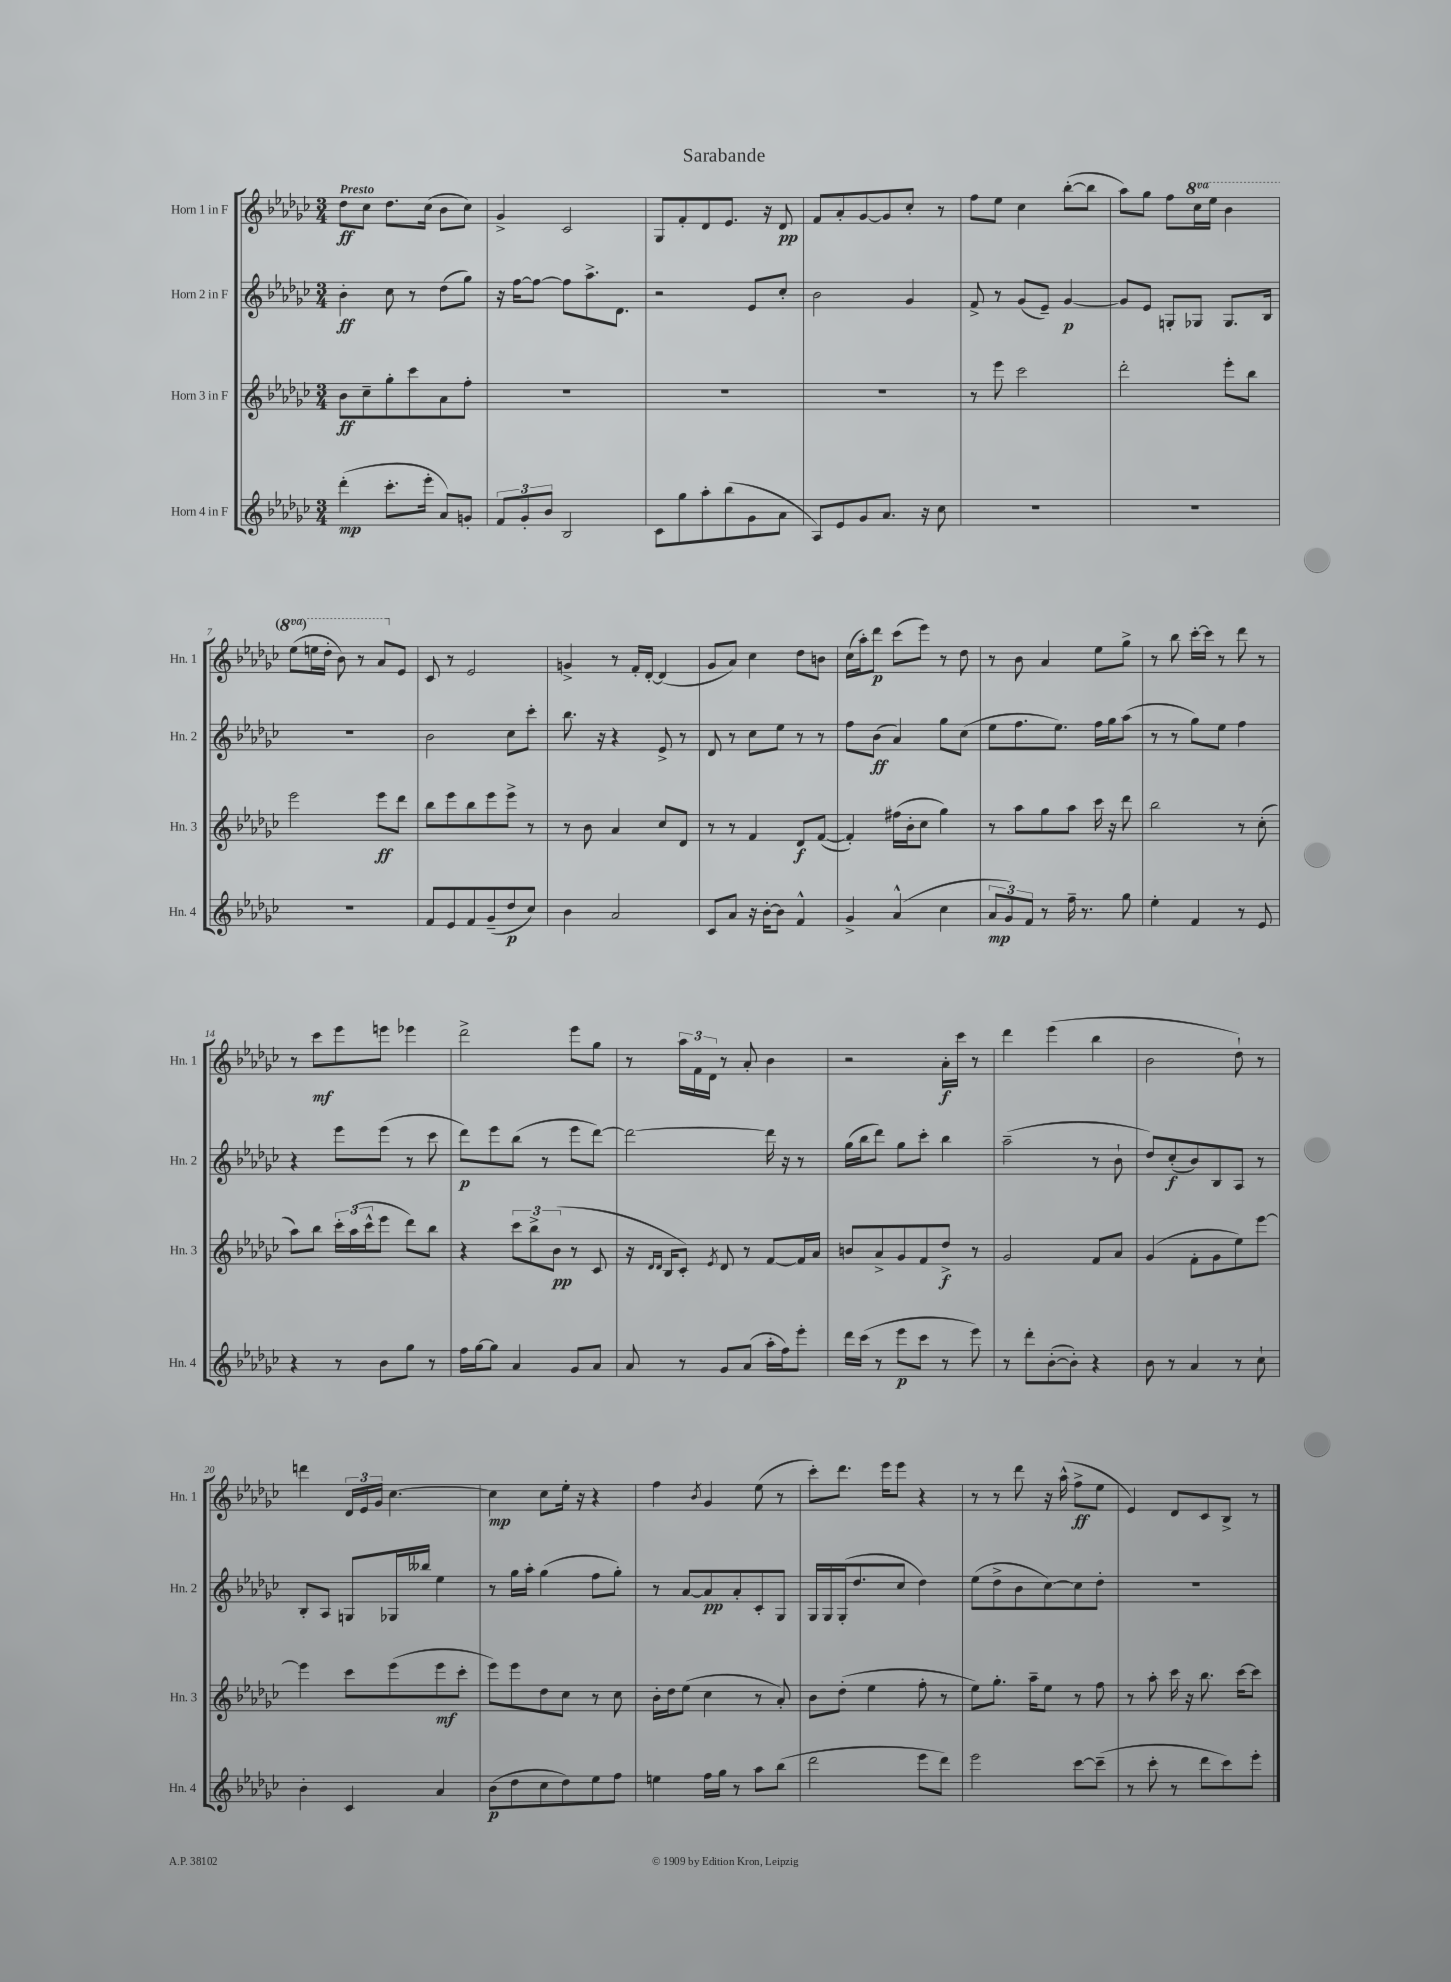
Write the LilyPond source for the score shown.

\header { title = "Sarabande" }
<<
\new StaffGroup <<
\new Staff = "s0" \with { instrumentName = "Horn 1 in F" shortInstrumentName = "Hn. 1" } {
    \clef treble \key ges \major \numericTimeSignature \time 3/4 \set Staff.ottavationMarkups = #ottavation-simple-ordinals \tempo "Presto"
    des''8\ff ces''8 des''8. ces''16( bes'8 ces''8) |
    ges'4-> ces'2 |
    ges8 f'8-. des'8 ees'8. r16 des'8\pp |
    f'8 aes'8-. ges'8~ ges'8 ces''8-. r8 |
    f''8 ees''8 ces''4 bes''8~-.( bes''8 |
    aes''8) ges''8 f''8 \ottava #1 ces'''16 ees'''16 bes''4 |
    ees'''8( e'''16 des'''16-. bes''8) r8 aes''8 \ottava #0 ees'8 |
    ces'8 r8 ees'2 |
    g'4-> r8 f'16-. des'16~-. des'4( |
    ges'8 aes'8) ces''4 des''8 b'8 |
    ces''16( aes''16-.) des'''8\p ces'''8( ees'''8) r8 des''8 |
    r8 bes'8 aes'4 ees''8 ges''8-> |
    r8 bes''8 ces'''16~-. ces'''16 r8 des'''8 r8 |
    r8 ces'''8\mf ees'''8 e'''8 ees'''4 |
    des'''2-> ees'''8 ges''8 |
    r8 \tuplet 3/2 { aes''16 f'16 des'16 } r8 aes'8-. bes'4 |
    r2 aes'16-.\f ces'''16 r8 |
    des'''4 ees'''4( bes''4 |
    bes'2 des''8-!) r8 |
    d'''4 \tuplet 3/2 { des'16 ees'16 ges'16 } ces''4.~ |
    ces''4\mp ces''8 ees''16-. r16 r4 |
    f''4 \acciaccatura { bes'8 } ges'4 ees''8( r8 |
    ces'''8-.) des'''8. ees'''16 ees'''8 r4 |
    r8 r8 des'''8 r16 aes''16-^( f''8->\ff ees''8 |
    ees'4) des'8 ces'8 bes8-> r8 \bar "|." |
}
\new Staff = "s1" \with { instrumentName = "Horn 2 in F" shortInstrumentName = "Hn. 2" } {
    \clef treble \key ges \major \numericTimeSignature \time 3/4
    bes'4-.\ff ces''8 r8 des''8( ges''8) |
    r16 f''16~ f''8~ f''8 aes''8.-> des'8. |
    r2 ees'8 ces''8-. |
    bes'2 ges'4 |
    f'8-> r8 ges'8( ees'8--) ges'4~\p |
    ges'8 ees'8 g8-. ges8 ges8. bes16 |
    R2. |
    bes'2 ces''8 ces'''8-. |
    bes''8. r16 r4 ees'8-> r8 |
    des'8 r8 ces''8 ees''8 r8 r8 |
    f''8 bes'8\ff( aes'4) ges''8 ces''8( |
    ees''8 f''8. ees''8.) f''16 ges''16 aes''8( |
    r8 r8 ges''8) ees''8 f''4 |
    r4 ees'''8 ees'''8( r8 ces'''8 |
    des'''8\p) ees'''8 bes''8( r8 ees'''8 des'''8~) |
    des'''2~ des'''16 r16 r8 |
    ges''16( bes''16 des'''8) ges''8 ces'''8-. bes''4 |
    aes''2--( r8 bes'8-! |
    des''8) ces''8-.\f( bes'8) bes8 aes8 r8 |
    bes8-. aes8 g8 ges16 beses''16 ees''4 |
    r8 ges''16 aes''16-. ges''4( f''8 ges''8-.) |
    r8 aes'8~ aes'8\pp aes'8-. ces'8-. ges8 |
    ges16 ges16 ges16-.( des''8. ces''8 des''4) |
    ees''8( des''8-> bes'8 ces''8~) ces''8 des''8-. |
    R2. \bar "|." |
}
\new Staff = "s2" \with { instrumentName = "Horn 3 in F" shortInstrumentName = "Hn. 3" } {
    \clef treble \key ges \major \numericTimeSignature \time 3/4
    bes'8\ff ces''8-- ges''8-. ces'''8 aes'8 f''8-. |
    R2. |
    R2. |
    R2. |
    r8 ees'''8 ces'''2 |
    des'''2-. ees'''8-. bes''8 |
    ees'''2 ees'''8\ff des'''8 |
    bes''8 ees'''8 bes''8 ees'''8 ees'''8-> r8 |
    r8 bes'8 aes'4 ces''8 des'8 |
    r8 r8 f'4 des'8\f f'8~( |
    f'4-.) fis''16( bes'16-. ces''8 ges''4) |
    r8 aes''8 ges''8 aes''8 ces'''16 r16 des'''8 |
    bes''2 r8 ces''8-.( |
    aes''8) bes''8 \tuplet 3/2 { ces'''16-. aes''16( ces'''16-^ } ees'''8 des'''8) bes''8 |
    r4 \tuplet 3/2 { ces'''8 bes''8-> bes'8\pp( } r8 ces'8 |
    r16 \grace { des'16 des'16 } bes16 ces'8-.) \acciaccatura { ees'8 } des'8 r8 f'8~ f'16 aes'16 |
    b'8 aes'8-> ges'8 f'8 des''8->\f r8 |
    ges'2 f'8 aes'8 |
    ges'4( f'8-. ges'8 ees''8) ees'''8~ |
    ees'''4 ces'''8 ees'''8( ees'''8\mf ces'''8-. |
    ees'''8) ees'''8 des''8 ces''8 r8 ces''8 |
    bes'16-. des''16 ees''8( ces''4 r8 aes'8-.) |
    bes'8 des''8-.( ees''4 f''8-. r8 |
    ees''8) ges''8.-. aes''16-- ees''8 r8 f''8 |
    r8 aes''8-. ces'''16 r16 bes''8. ces'''16~ ces'''8 \bar "|." |
}
\new Staff = "s3" \with { instrumentName = "Horn 4 in F" shortInstrumentName = "Hn. 4" } {
    \clef treble \key ges \major \numericTimeSignature \time 3/4
    des'''4-.\mp( ces'''8.-. ees'''16-. aes'8) g'8-. |
    \tuplet 3/2 { f'8 ges'8-. bes'8 } bes2 |
    ces'8 ges''8 aes''8-. bes''8( ges'8 aes'8 |
    aes8) ees'8 ges'8 aes'8. r16 ces''8 |
    R2. |
    R2. |
    R2. |
    f'8 ees'8 f'8 ges'8--( des''8\p ces''8) |
    bes'4 aes'2 |
    ces'8 aes'8 r16 bes'16~-. bes'8 f'4-^ |
    ges'4-> aes'4-^( ces''4 |
    \tuplet 3/2 { aes'8\mp ges'8) f'8 } r8 f''16-- r8. ges''8 |
    ees''4-. f'4 r8 ees'8 |
    r4 r8 bes'8 ges''8 r8 |
    f''16 ges''16~ ges''8 aes'4 ges'8 aes'8 |
    aes'8 r8 ges'8 aes'8( aes''16-. f''16) ees'''8-. |
    des'''16 ces'''16( r8 ees'''8\p ces'''8 r8 ees'''8) |
    r8 des'''8-. bes'8~-.( bes'8-.) r4 |
    bes'8 r8 aes'4 r8 ces''8-! |
    bes'4-. ces'4 aes'4 |
    bes'8\p( des''8 ces''8 des''8) ees''8 f''8 |
    e''4 f''16 ges''16 r8 aes''8 bes''8( |
    des'''2 ees'''8 des'''8) |
    ees'''2 ces'''8~ ces'''8--( |
    r8 ces'''8-. r8 des'''8 ces'''8) ees'''8-. \bar "|." |
}
>>
>>
